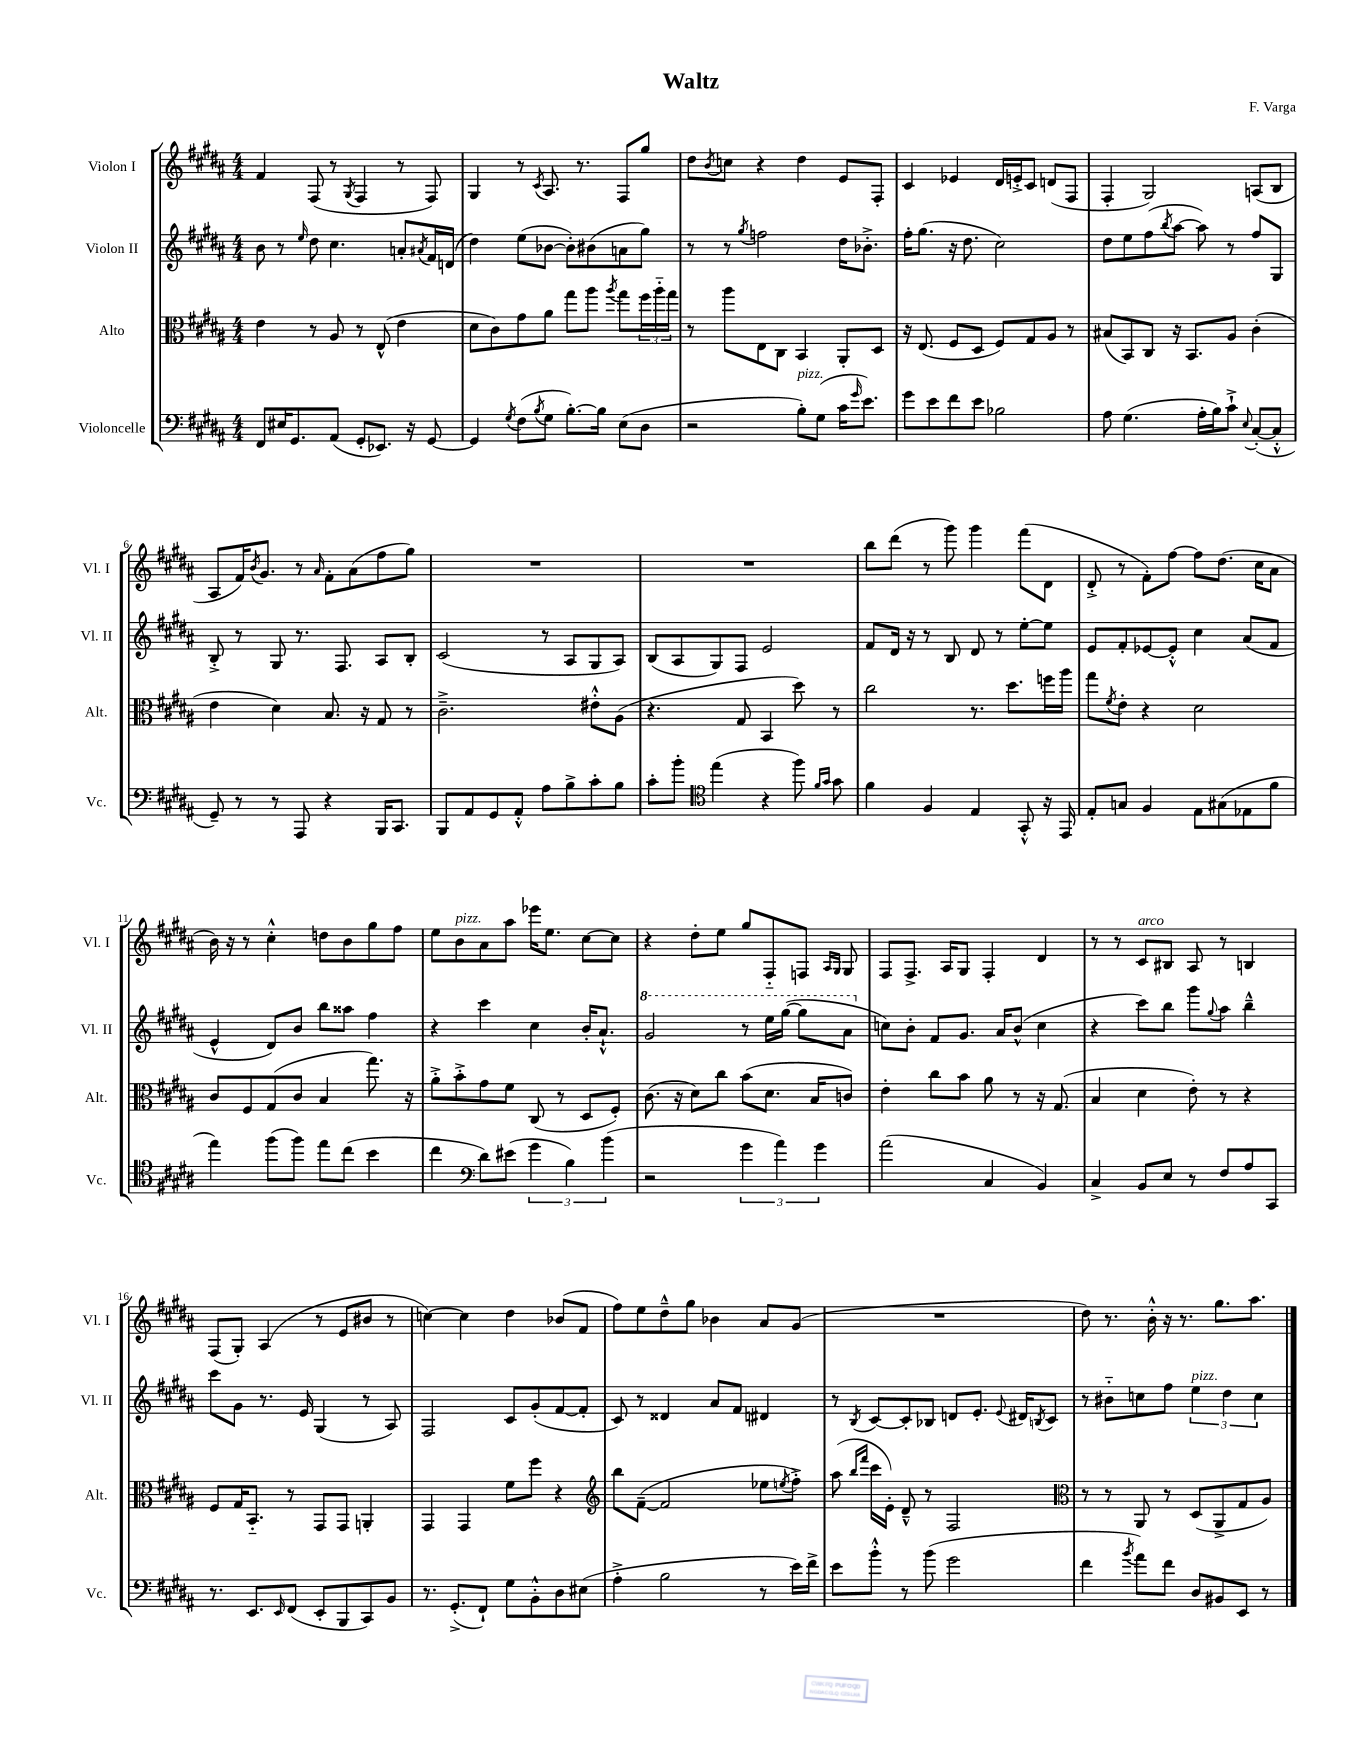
\header { title = "Waltz" composer = "F. Varga" }
<<
\new StaffGroup <<
\new Staff = "s0" \with { instrumentName = "Violon I" shortInstrumentName = "Vl. I" } {
    \clef treble \key b \major \numericTimeSignature \time 4/4
    fis'4 fis8( r8 \acciaccatura { gis8 } fis4 r8 fis8) |
    gis4 r8 \acciaccatura { cis'8 } ais8. r8. fis8 gis''8 |
    dis''8 \acciaccatura { b'8 } c''8 r4 dis''4 e'8 fis8-. |
    cis'4 ees'4 dis'16 e'16-.-> cis'8 d'8( fis8 |
    fis4-. gis2) a8( b8 |
    ais8 fis'16) \acciaccatura { b'8 } gis'8. r8 \grace { ais'16 } fis'8-. ais'8( fis''8 gis''8) |
    R1 |
    R1 |
    b''8 dis'''8( r8 gis'''8) gis'''4 fis'''8( dis'8 |
    dis'8-.-> r8 fis'8-.) fis''8~ fis''8 dis''8.( cis''16 ais'8 |
    b'16) r16 r8 cis''4-.-^ d''8 b'8 gis''8 fis''8 |
    e''8 b'8^\markup { \italic "pizz." } ais'8 ais''8 ees'''16 e''8. cis''8~ cis''8 |
    r4 dis''8-. e''8 gis''8 fis8-_ f8 \grace { ais16 gis16 } gis8 |
    fis8 fis8.-> ais16 gis8 fis4-. dis'4 |
    r8 r8 cis'8^\markup { \italic "arco" } bis8 ais8 r8 b4 |
    fis8( gis8-.) ais4( r8 e'8 bis'8 r8 |
    c''4~) c''4 dis''4 bes'8( fis'8 |
    fis''8) e''8 dis''8---^ gis''8 bes'4 ais'8 gis'8( |
    R1 |
    dis''8) r8. b'16-.-^ r16 r8. gis''8. ais''8. \bar "|." |
}
\new Staff = "s1" \with { instrumentName = "Violon II" shortInstrumentName = "Vl. II" } {
    \clef treble \key b \major \numericTimeSignature \time 4/4
    b'8 r8 \grace { e''16 } dis''8 cis''4. a'8-. \acciaccatura { ais'8 } fis'16 d'16( |
    dis''4) e''8( bes'8~ bes'8-.) bis'8( a'8 gis''8) |
    r8 r8 \acciaccatura { gis''8 } f''2 dis''16 bes'8.-.-> |
    fis''16-. gis''8.( r16 dis''8. cis''2) |
    dis''8 e''8 fis''8( \acciaccatura { b''8 } ais''8~ ais''8) r8 fis''8 gis8 |
    b8-.-> r8 gis8 r8. fis8. ais8 b8-. |
    cis'2( r8 ais8 gis8 ais8) |
    b8( ais8 gis8) fis8 e'2 |
    fis'8 dis'16 r16 r8 b8 dis'8 r8 e''8~-. e''8 |
    e'8 fis'8-. ees'8~ ees'8-.-^ cis''4 ais'8( fis'8 |
    e'4-^ dis'8) b'8 b''8 aisis''8 fis''4 |
    r4 cis'''4 cis''4 b'16-. ais'8.-!-^ |
    \ottava #1 gis''2 r8 e'''16 gis'''16~( gis'''8 ais''8 \ottava #0 |
    c''8) b'8-. fis'8 gis'8. ais'16 b'8-^( c''4 |
    r4 cis'''8) b''8 gis'''8 \appoggiatura { gis''8 } ais''8 b''4---^ |
    cis'''8 gis'8 r8. e'16 gis4( r8 ais8) |
    fis2 cis'8 gis'8-.( fis'8~ fis'8-. |
    cis'8) r8 disis'4 ais'8 fis'8 dis'4 |
    r8 \acciaccatura { b8 } cis'8~ cis'8-. bes8 d'8 e'8.-. \appoggiatura { e'8 } dis'16 \acciaccatura { b8 } cis'8 |
    r8 bis'8-_ c''8 fis''8 \tuplet 3/2 { e''4^\markup { \italic "pizz." } dis''4 c''4 } \bar "|." |
}
\new Staff = "s2" \with { instrumentName = "Alto" shortInstrumentName = "Alt." } {
    \clef alto \key b \major \numericTimeSignature \time 4/4
    e'4 r8 ais8 r8 e8-^( e'4 |
    dis'8 cis'8) gis'8 ais'8 gis''8 ais''8 \acciaccatura { ais''8 } gis''8 \tuplet 3/2 { fis''16 ais''16-_ gis''16 } |
    r8 ais''8 e8 cis8 b,4 ais,8-. dis8 |
    r16 e8.( fis8 dis8 fis8) gis8 ais8 r8 |
    bis8( b,8) cis8 r16 b,8. ais8 cis'4-.( |
    e'4 dis'4) b8. r16 gis8 r8 |
    cis'2.---> eis'8-.-^ ais8( |
    r4. gis8 b,4 dis''8) r8 |
    cis''2 r8. dis''8. f''16 ais''16 |
    gis''8 \acciaccatura { fis'8 } e'8-. r4 dis'2 |
    cis'8 fis8 gis8( cis'8 b4 gis''8.) r16 |
    ais'8-.-> b'8-.-> gis'8 fis'8 cis8( r8 dis8 fis8-.) |
    cis'8.( r16 dis'8) cis''8 b'8( dis'8. b16 c'8) |
    e'4-. cis''8 b'8 ais'8 r8 r16 gis8.( |
    b4 dis'4 e'8-.) r8 r4 |
    fis8 gis16 b,8.-_ r8 gis,8 gis,8 a,4-. |
    gis,4 gis,4 fis'8 fis''8 r4 |
    \clef treble b''8 fis'8~--( fis'2 ees''8 \acciaccatura { e''8 } fis''8-.->) |
    ais''8( \grace { b''16 fis'''16 } cis'''16 e'16-.) dis'8---^ r8 fis2 |
    \clef alto r8 r8 ais,8 r8 dis8( ais,8-> gis8 ais8) \bar "|." |
}
\new Staff = "s3" \with { instrumentName = "Violoncelle" shortInstrumentName = "Vc." } {
    \clef bass \key b \major \numericTimeSignature \time 4/4
    fis,8 eis16 gis,8. ais,8( gis,8-. ees,8.) r16 gis,8~ |
    gis,4 \acciaccatura { gis8 } fis8( \acciaccatura { b8 } gis8 b8.~-.) b16 e8( dis8 |
    r2 b8-.^\markup { \italic "pizz." }) gis8( cis'16 \grace { gis'16 } e'8.) |
    gis'8 e'8 fis'8 e'8 bes2 |
    ais8 gis4.( ais16-. b16) cis'8-!-> \appoggiatura { e8 } cis8~-.( cis8-.-^ |
    gis,8--) r8 r8 ais,,8 r4 b,,16 cis,8. |
    b,,8 ais,8 gis,8 ais,8-.-^ ais8 b8-> cis'8-. b8 |
    cis'8-. b'8-. \clef tenor e''4( r4 fis''8) \grace { fis'16 gis'16 } gis'8 |
    fis'4 fis4 e4 gis,8-.-^ r16 e,16 |
    e8-. g8 fis4 e8 gis8( ees8 fis'8 |
    e''4) fis''8( fis''8) e''8 cis''8( b'4 |
    cis''4 \clef bass dis'8) eis'8( \tuplet 3/2 { gis'4 b4) b'4( } |
    r2 \tuplet 3/2 { gis'4 ais'4) gis'4 } |
    ais'2( cis4 b,4) |
    cis4-> b,8 e8 r8 fis8 ais8 cis,8 |
    r8. e,8. \grace { e,16 } fis,8( e,8-. b,,8 cis,8) b,8 |
    r8. gis,8.-.->( fis,8-!) gis8 b,8-.-^ dis8 eis8( |
    ais4-.-> b2 r8 e'16) fis'16-> |
    e'8 b'8-.-^ r8 b'8( gis'2 |
    fis'4 \acciaccatura { b'8 } ais'8) fis'8 dis8 bis,8 e,8 r8 \bar "|." |
}
>>
>>
